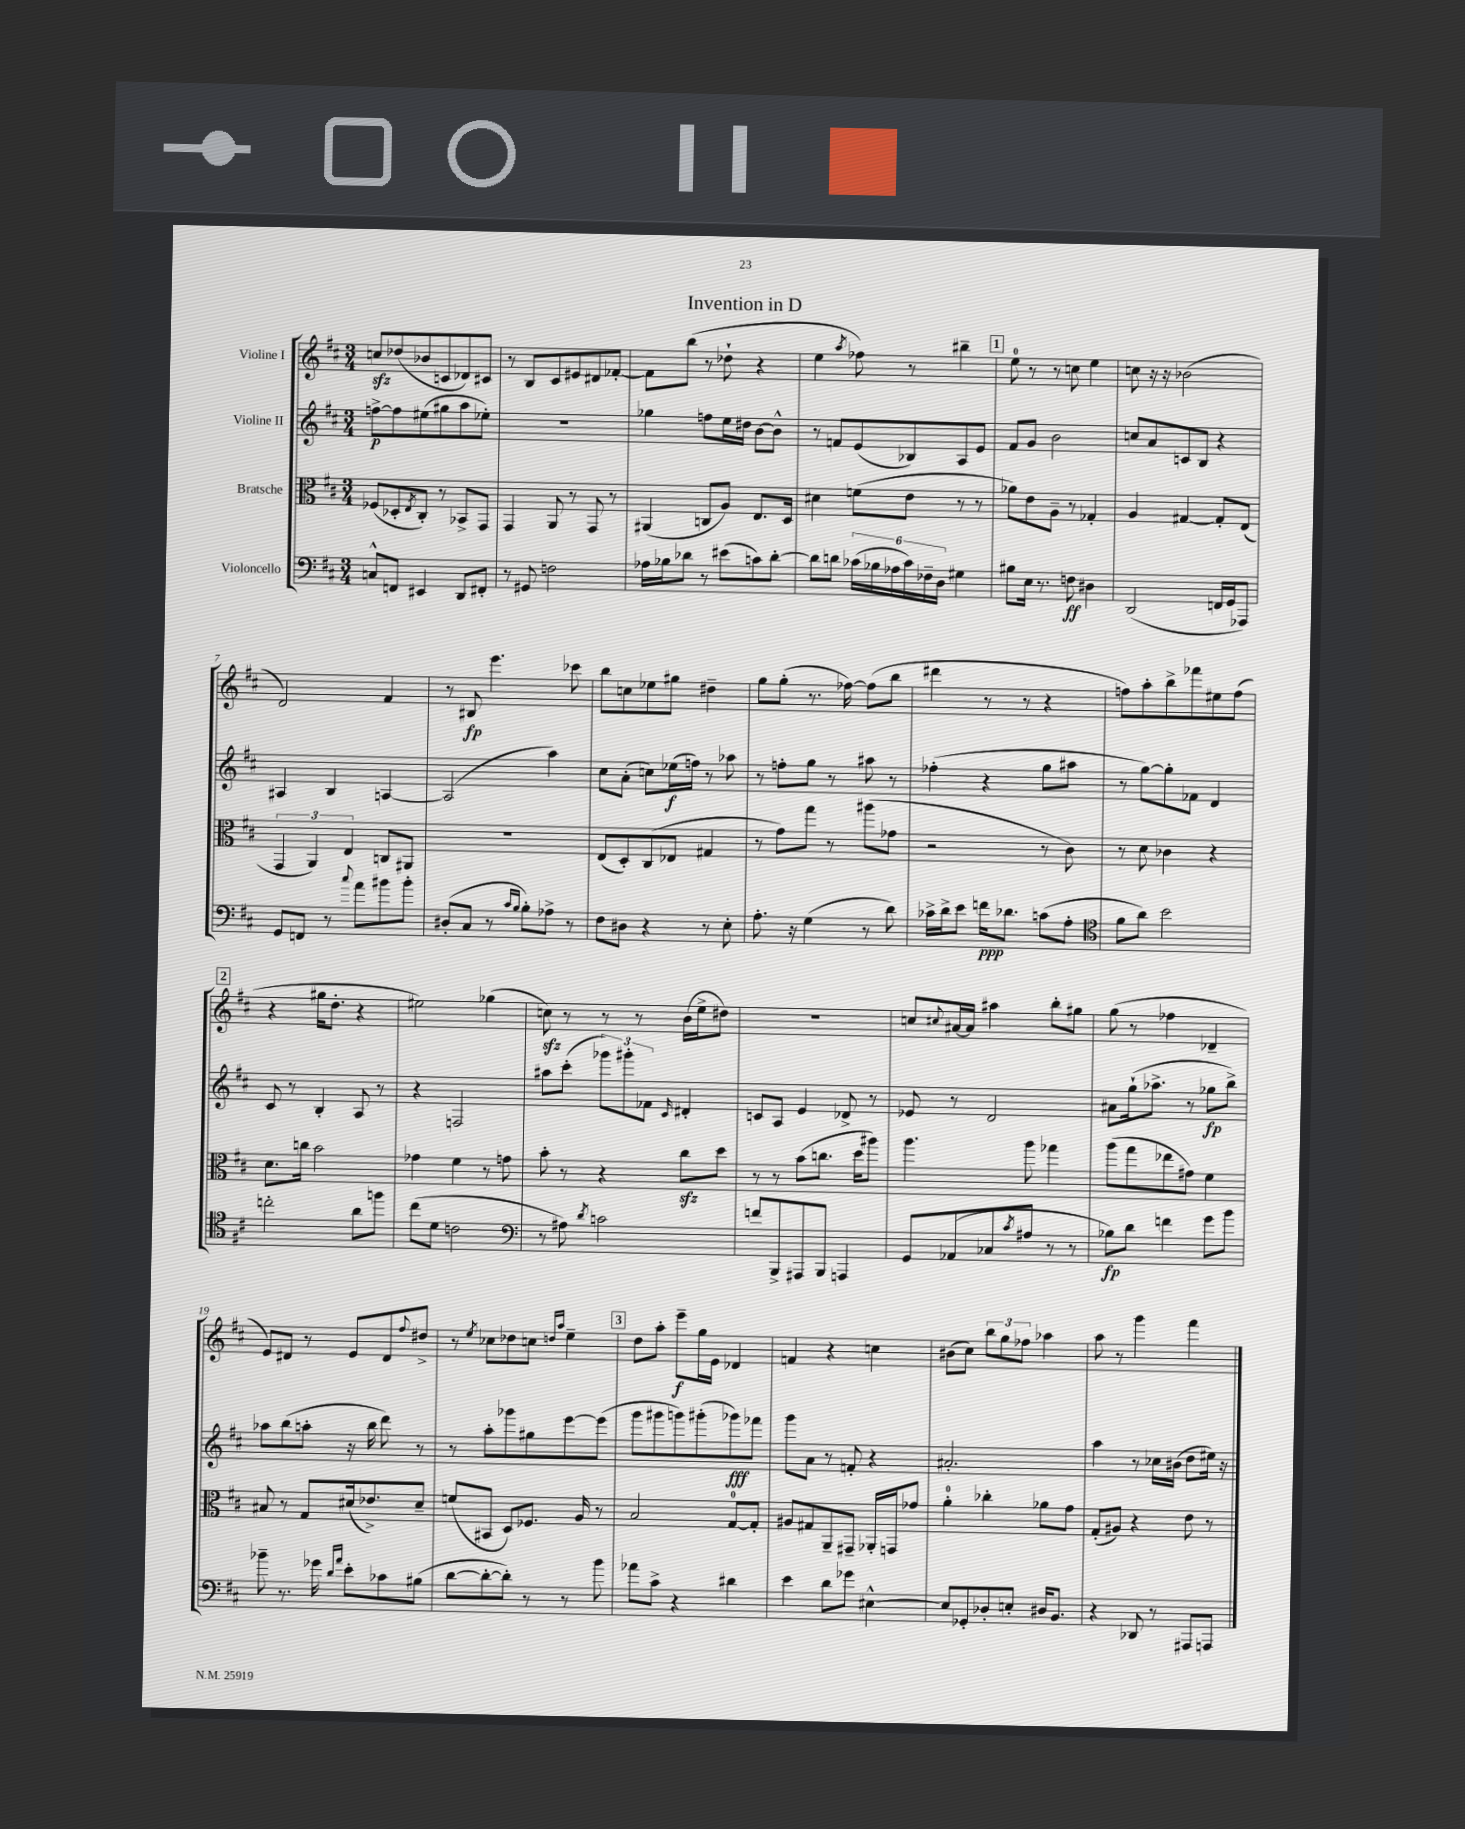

**kern	**dynam	**kern	**kern	**dynam	**kern	**dynam
*part4	*part4	*part3	*part2	*part2	*part1	*part1
*staff4	*staff4	*staff3	*staff2	*staff2	*staff1	*staff1
*I"Violoncello	*	*I"Bratsche	*I"Violine II	*	*I"Violine I	*
*clefF4	*	*clefC3	*clefG2	*	*clefG2	*
*k[f#c#]	*	*k[f#c#]	*k[f#c#]	*	*k[f#c#]	*
*M3/4	*	*M3/4	*M3/4	*	*M3/4	*
=1	=1	=1	=1	=1	=1	=1
8Cn^^/L	.	(8F-X/L	[8ffn^\L	p	8ccnzz/L	.
8FFn/J	.	8D-X'/	8ff\]	.	(8dd-X/	.
.	.	8qE/	.	.	.	.
4EE#X/	.	8C#'/J)	(8ee#X\	.	8b-X/	.
.	.	8r	8gg#X\	.	8cn/	.
8DD/L	.	8BB-X^/L	8aa\	.	8d-X/)	.
8FF#X'/J	.	8GG/J	8ee-X'\J)	.	8c#X/J	.
=2	=2	=2	=2	=2	=2	=2
8r	.	4GG/	2.r	.	8r	.
8GG#X/	.	.	.	.	8B/L	.
2Fn\	.	8AA/	.	.	8c#/	.
.	.	8r	.	.	8e#X/	.
.	.	8GG/	.	.	8d#X/	.
.	.	8r	.	.	[8f-X'/J	.
=3	=3	=3	=3	=3	=3	=3
16A-X\LL	.	(4AA#X/	4gg-X\	.	8f-\L]	.
16B-X\J	.	.	.	.	.	.
8d-X\J	.	.	.	.	(8bb\J	.
8r	.	8Cn/L	8ffn\L	.	8r	.
(8e#X\L	.	8A/J)	16ee\L	.	8dd-X`\	.
.	.	.	16dd#X\JJ	.	.	.
8cn\)	.	8.E/L	[8b\L	.	4r	.
[8d-'\J	.	.	8b^^\J]	.	.	.
.	.	16D/Jk	.	.	.	.
=4	=4	=4	=4	=4	=4	=4
8d-\L]	.	4d#X\	8r	.	4ee\	.
8dn\J	.	.	8fn/L	.	.	.
.	.	.	.	.	8qaa/	.
(24c-X\LL	.	(8fn\L	(8e/	.	8ff-X\)	.
24B-X\	.	.	.	.	.	.
24A-X\	.	.	.	.	.	.
24c-\)	.	8e\J	8B-X/)	.	8r	.
24F-X~\	.	.	.	.	.	.
24D\JJ	.	.	.	.	.	.
4G#X\	.	8r	8A/	.	4bb#X~\	.
.	.	8r	8e/J	.	.	.
!!LO:REH:place=s1:t=1
=5	=5	=5	=5	=5	=5	=5
8B#X\L	.	8a-X\L)	8f#/L	.	8ee\	.
16E\Jk	.	8e\	8g/J	.	8r	.
8.r	.	.	.	.	.	.
.	.	8A~\J	2b\	.	8r	.
8Fn\	ff	8r	.	.	8ccn\	.
4D#X\	.	4G-X'/	.	.	4ee\	.
=6	=6	=6	=6	=6	=6	=6
(2DD/	.	4A/	8ccn/L	.	8ccn\	.
.	.	.	8a/	.	16r	.
.	.	.	.	.	16r	.
.	.	[4G#X/	8cn/	.	(2b-X\	.
.	.	.	8B/J	.	.	.
16FFn/LL	.	8G#'/L]	4r	.	.	.
16GG/J	.	.	.	.	.	.
8AAA-X/J)	.	(8E/J	.	.	.	.
!!LO:LB:g=z
=7	=7	=7	=7	=7	=7	=7
8GG/L	.	6GG/	4A#X/	.	2d/)	.
8FFn/J	.	.	.	.	.	.
.	.	6AA/)	.	.	.	.
8r	.	.	4B/	.	.	.
.	.	6E/	.	.	.	.
8qqcc#/	.	.	.	.	.	.
8a\L	.	.	.	.	.	.
8b#X\	.	8Cn/L	[4An/	.	4f#/	.
8b#'\J	.	8AA#X/J	.	.	.	.
=8	=8	=8	=8	=8	=8	=8
(8D#X'/L	.	2.r	(2A/]	.	8r	.
8C#/J	.	.	.	.	8B#X/	fp
8r	.	.	.	.	4.eee\	.
16qqc#/LL	.	.	.	.	.	.
16qqB/JJ	.	.	.	.	.	.
8B'\L)	.	.	.	.	.	.
8A-X^\J	.	.	4aa\)	.	.	.
8r	.	.	.	.	8ccc-X\	.
=9	=9	=9	=9	=9	=9	=9
8F#\L	.	(8E/L	8cc#\L	.	8bb\L	.
8D#X\J	.	8D'/)	(8a'\J	.	8ccn\	.
4r	.	(8C#/	8ccn\L)	.	8ee-X\	.
.	.	8E-X/J	(16ee-X\L	f	8gg#X\J	.
.	.	.	16ffn\JJ)	.	.	.
8r	.	4G#X/	8r	.	4dd#X~\	.
8E'\	.	.	8aa-X\	.	.	.
=10	=10	=10	=10	=10	=10	=10
8.A'\	.	8r	8r	.	8gg\L	.
.	.	8g\L)	8ffn'\L	.	(8gg'\J	.
16r	.	.	.	.	.	.
(4G\	.	8gg\J	8gg\J	.	8.r	.
.	.	8r	8r	.	.	.
.	.	.	.	.	[16ff-X\)	.
8r	.	(8aa#X\L	8aa#X\	.	(8ff-\L]	.
8d\)	.	8g-X\J	8r	.	8bb\J	.
=11	=11	=11	=11	=11	=11	=11
16c-X^\LL	.	2r	(4ff-X'\	.	4ddd#X\	.
16d^\J	.	.	.	.	.	.
8e\J	.	.	.	.	.	.
16fn\KL	ppp	.	4r	.	8r	.
8.d-X\J	.	.	.	.	.	.
.	.	.	.	.	8r	.
(8cn\L	.	8r	8gg\L	.	4r	.
8A'\J	.	8c#\)	8aa#X\J	.	.	.
=12	=12	=12	=12	=12	=12	=12
*clefC4	*	*	*	*	*	*
8f#\L	.	8r	8r	.	8ffn\L)	.
8a\J)	.	8d\	[8gg\L)	.	8aa'\	.
2b\	.	4c-X\	8gg'\]	.	8bb^\	.
.	.	.	8f-X\J	.	8fff-X\	.
.	.	4r	4d/	.	8ee#X\	.
.	.	.	.	.	(8ff\J	.
!!LO:LB:g=z
!!LO:REH:place=s1:t=2
=13	=13	=13	=13	=13	=13	=13
2ccn'\	.	8.d\L	8c#/	.	4r	.
.	.	.	8r	.	.	.
.	.	16ccn\Jk	.	.	.	.
.	.	2b\	4B'/	.	16gg#X\KL	.
.	.	.	.	.	8.dd'\J	.
8a\L	.	.	8A/	.	4r	.
8ffn\J	.	.	8r	.	.	.
=14	=14	=14	=14	=14	=14	=14
(8cc#\L	.	4g-X\	4r	.	2ee#X\)	.
8d\J	.	.	.	.	.	.
2cn\	.	4f#\	2Fn/	.	.	.
.	.	8r	.	.	(4gg-X\	.
.	.	8gn\	.	.	.	.
=15	=15	=15	=15	=15	=15	=15
*clefF4	*	*	*	*	*	*
8r	.	8b'\	8aa#X\L	.	8ccnzz\)	.
8A#X\)	.	8r	(8ccc#'\J	.	8r	.
8qd/	.	.	.	.	.	.
2cn\	.	4r	12ggg-X\L)	.	8r	.
.	.	.	12ggg#X'\	.	.	.
.	.	.	.	.	8r	.
.	.	.	12f-X\J	.	.	.
.	.	.	16qqc#/	.	.	.
.	.	8cc#zz\L	4d#X'/	.	(16b\LL	.
.	.	.	.	.	16ee^\J	.
.	.	8dd\J	.	.	8dd#X\J)	.
=16	=16	=16	=16	=16	=16	=16
8fn/L	.	8r	8cn/L	.	2.r	.
8BBB^/	.	8r	8A/J	.	.	.
8AAA#X/	.	(8b\L	4e/	.	.	.
8BBB/J	.	8.ccn\J	.	.	.	.
4AAAn/	.	.	8d-X^/	.	.	.
.	.	16dd\KL	.	.	.	.
.	.	8aa#X\J)	8r	.	.	.
=17	=17	=17	=17	=17	=17	=17
8GG/L	.	4.aa\	8e-X/	.	8ccn/L	.
.	.	.	.	.	8qqcc#X/	.
(8AA-X/	.	.	8r	.	[16a#X/L	.
.	.	.	.	.	16a#/JJ]	.
8C-X/	.	.	2d/	.	4aa#X\	.
8qc#/	.	.	.	.	.	.
8A#X/J	.	8aa\	.	.	.	.
8r	.	4gg-X\	.	.	8bb'\L	.
8r	.	.	.	.	8gg#X\J	.
=18	=18	=18	=18	=18	=18	=18
8B-X\L)	fp	(8aa\L	8a#X\L	.	(8gg\	.
8d\J	.	8gg\	(16gg`\k	.	8r	.
.	.	.	8.aa-X^\J	.	.	.
4fn\	.	8ee-X\	.	.	4ff-X\	.
.	.	8g#X\J)	8r	.	.	.
8g\L	.	4f#\	8gg-X\L	fp	4d-X~/	.
8b\J	.	.	8bb^\J)	.	.	.
!!LO:LB:g=z
=19	=19	=19	=19	=19	=19	=19
8b-X~\	.	8B#X/	8aa-X\L	.	8e/L)	.
8.r	.	8r	(8bb\	.	8d#X/J	.
.	.	8G/L	8aan'\J	.	8r	.
16g-X\	.	.	.	.	.	.
16qqd/LL	.	.	.	.	.	.
16qqa/JJ	.	.	.	.	.	.
8e'\L	.	(16d#X/k	16r	.	8e/L	.
.	.	8.e-X^/)	16bb\	.	.	.
8c-X\	.	.	8ddd\)	.	8d#/	.
.	.	.	.	.	8qqff#/	.
(8B#X\J	.	8d#~/J	8r	.	8dd#X^/J	.
=20	=20	=20	=20	=20	=20	=20
[8d\L	.	(8fn/L	8r	.	8r	.
.	.	.	.	.	8qee/	.
8d'\_	.	8BB#X/J	8aa'\L	.	8cc-X\L	.
8d'\J])	.	8D/L)	8ggg-X\	.	8dd-X\	.
8r	.	8.F-X/J	8gg#X\	.	8ccn\J	.
.	.	.	.	.	16qqddn/LL	.
.	.	.	.	.	16qqaa/JJ	.
8r	.	.	[8eee\	.	4ee~\	.
.	.	16A/	.	.	.	.
8b\	.	8r	(8eee\J]	.	.	.
!!LO:REH:place=s1:t=3
=21	=21	=21	=21	=21	=21	=21
8a-X\L	.	2B/	8ggg\L	.	8dd\L	.
8c#^\J	.	.	8ggg#X\	.	8aa'\J	.
4r	.	.	8gggn\)	.	8eee~\L	f
.	.	.	(8ggg#X'\	.	16gg\L	.
.	.	.	.	.	16e\JJ	.
4d#X\	.	[8G/L	8ggg-X\)	fff	4d-X/	.
.	.	8G'/J]	8fff-X\J	.	.	.
=22	=22	=22	=22	=22	=22	=22
4e\	.	8A#X/L	8ggg\L	.	4fn/	.
.	.	8G#X/	8a\J	.	.	.
8d\L	.	8AA~/	8r	.	4r	.
8g-X\J	.	8GG#X~/J	8fn'/	.	.	.
[4E#X^^\	.	16AA-X'/LL	4r	.	4ccn\	.
.	.	16GGn/J	.	.	.	.
.	.	8g-X/J	.	.	.	.
=23	=23	=23	=23	=23	=23	=23
8E#/L]	.	4a'\	2.a#X'/	.	(8b#X\L	.
8GG-X'/	.	.	.	.	8cc#\J)	.
8D-X'/	.	4cc-X'\	.	.	12bb\L	.
.	.	.	.	.	12gg\	.
8En'/J	.	.	.	.	.	.
.	.	.	.	.	12ff-X\J	.
16D#X/KL	.	8a-X\L	.	.	4aa-X\	.
8.BB/J	.	.	.	.	.	.
.	.	8g\J	.	.	.	.
=24	=24	=24	=24	=24	=24	=24
4r	.	(8G'/L	4aa\	.	8aa\	.
.	.	8A#X/J)	.	.	8r	.
8DD-X/	.	4r	8r	.	4ggg\	.
8r	.	.	16cc-X\LL	.	.	.
.	.	.	(16b#X\JJ	.	.	.
8AAA#X/L	.	8e\	8dd\L	.	4fff#\	.
8AAAn/J	.	8r	16ee#X\Jk)	.	.	.
.	.	.	16r	.	.	.
==	==	==	==	==	==	==
*-	*-	*-	*-	*-	*-	*-
